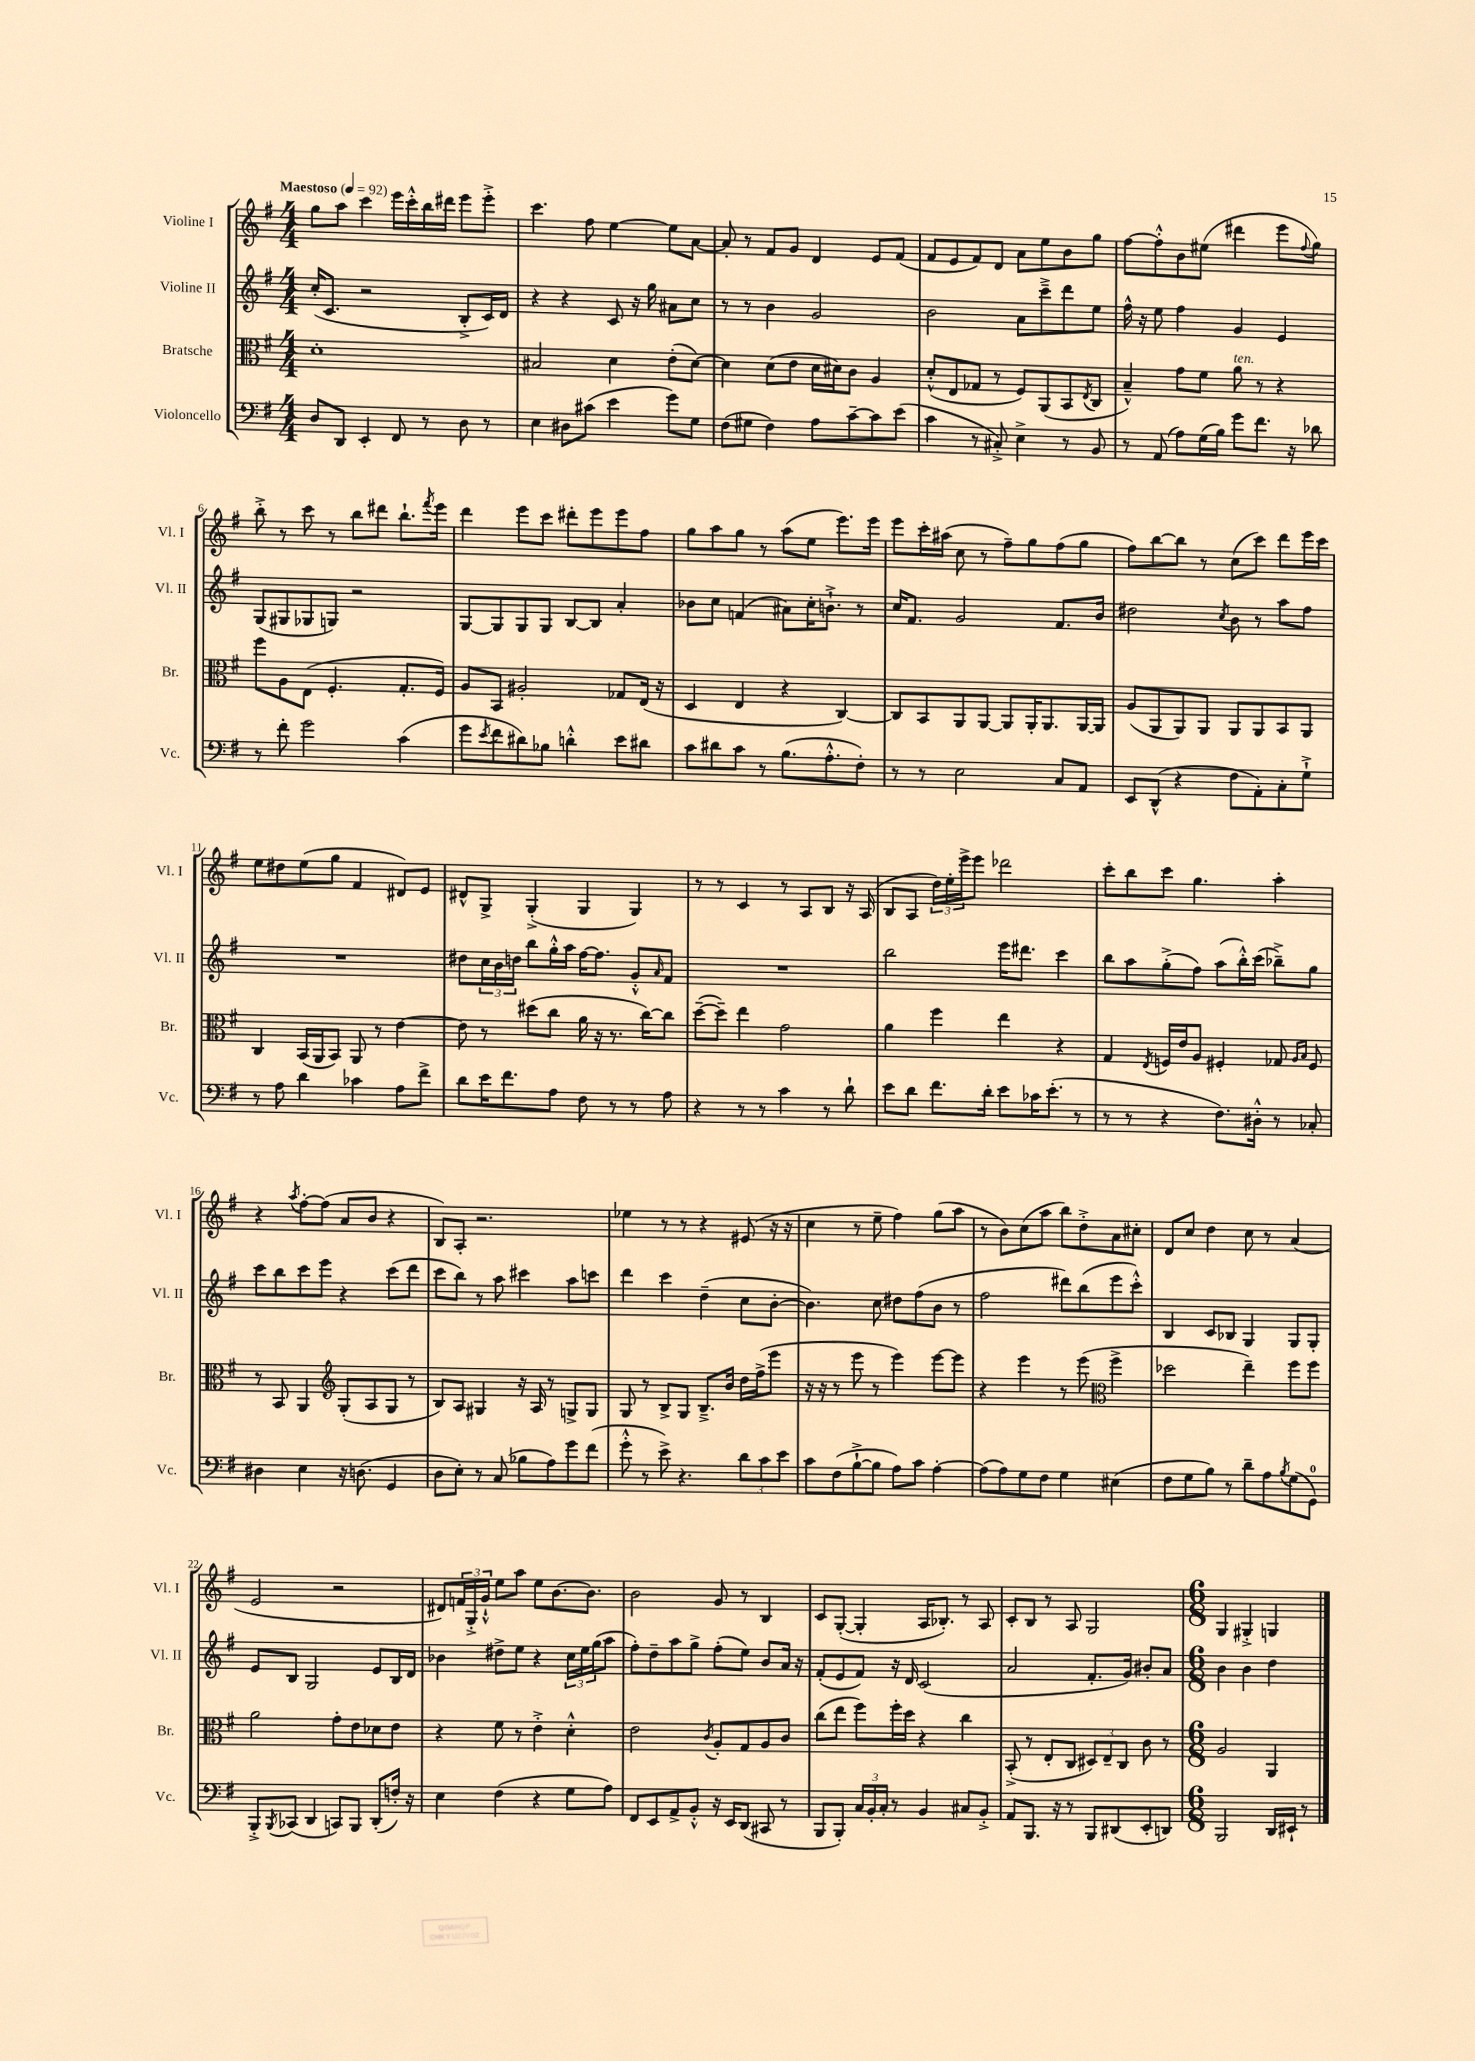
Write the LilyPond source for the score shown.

<<
\new StaffGroup <<
\new Staff = "s0" \with { instrumentName = "Violine I" shortInstrumentName = "Vl. I" } {
    \clef treble \key g \major \numericTimeSignature \time 4/4 \tempo "Maestoso" 4 = 92
    g''8 a''8 c'''4 e'''16 c'''16-.-^ b''16 dis'''16 e'''8 e'''8-.-> |
    c'''4. fis''8 e''4~ e''8 a'8~ |
    a'8-. r8 fis'8 g'8 d'4 e'8 fis'8( |
    fis'8 e'8 fis'8) d'8 a'8 e''8 b'8 g''8 |
    fis''8~ fis''8-.-^ b'8 eis''8( dis'''4 e'''8 \appoggiatura { fis''8 } g''8) |
    b''8-.-> r8 c'''8 r8 b''8 dis'''8 b''8.-! \acciaccatura { fis'''8 } e'''16 |
    d'''4 e'''8 c'''8 dis'''8-. e'''8 e'''8 fis''8 |
    g''8 a''8 g''8 r8 a''8( e''8 e'''8.) e'''16 |
    e'''8 c'''16-. ais''16( c''8 r8 fis''8--) g''8 fis''8( g''8 |
    fis''8) b''8~ b''8 r8 c''8( c'''8) d'''8 e'''16 c'''16 |
    e''8 dis''8 e''8( g''8 fis'4 dis'8) e'8 |
    dis'8-^ g8-> g4-.->( g4 g4) |
    r8 r8 c'4 r8 a8 b8 r16 a16( |
    b8 a8 \tuplet 3/2 { d''16) e''16-. e'''16-> } e'''8 des'''2 |
    c'''8-. b''8 c'''8 g''4. a''4-. |
    r4 \acciaccatura { a''8 } fis''8~-. fis''8( a'8 b'8 r4 |
    b8) a8-. r2. |
    ees''4 r8 r8 r4 eis'8( r16 r16 |
    c''4 r8 e''8-- fis''4) g''8( a''8 |
    r8 b'8) c''8( a''8 b''8) d''8-.-> a'8 cis''8-. |
    d'8 c''8 d''4 c''8 r8 a'4( |
    e'2 r2 |
    dis'8) \tuplet 3/2 { f'16 g16-.-> g'16-!-^ } e''8 a''8 e''8 b'8.~ b'8. |
    b'2 g'8 r8 b4 |
    c'8 g8~-.( g4-. a16 bes8.-.) r8 a8 |
    c'8-. b8 r8 a8 g2 |
    \numericTimeSignature \time 6/8 g4 gis4-.-> g4 \bar "|." |
}
\new Staff = "s1" \with { instrumentName = "Violine II" shortInstrumentName = "Vl. II" } {
    \clef treble \key g \major \numericTimeSignature \time 4/4
    c''16-.( c'8. r2 b8-.-> c'16) d'16 |
    r4 r4 c'8 r16 g''16 ais'8 c''8 |
    r8 r8 b'4 g'2 |
    b'2 a'8 c'''8---> d'''8 e''8 |
    fis''16-^ r16 e''8 fis''4 g'4 e'4 |
    g8( gis8 ges8 g8) r2 |
    g8~ g8 g8 g8 b8~ b8 a'4-. |
    bes'8 c''8 f'4( ais'8) c''16-. b'8.-!-> r8 |
    c''16 fis'8. g'2 fis'8. b'16 |
    dis''2 \acciaccatura { c''8 } b'8 r8 a''8 fis''8 |
    R1 |
    dis''8 \tuplet 3/2 { c''16 b'16 d''16 } b''8 g''16-.-^ a''16 fis''16~ fis''8. g'8-.-^ \grace { a'16 } fis'8 |
    R1 |
    b''2 e'''16 dis'''8. c'''4 |
    b''8 a''8 g''8-.->( fis''8) a''8( b''16-.-^) c'''16( bes''8--->) g''8 |
    c'''8 b''8 c'''8 e'''8 r4 c'''8( d'''8 |
    c'''8 b''8) r8 a''8 cis'''4 a''8 c'''8 |
    d'''4 c'''4 d''4--( c''8 b'8~-. |
    b'4.) c''8 dis''8 fis''8( b'8 r8 |
    fis''2 dis'''8) b''8( e'''8 c'''8-.-^) |
    b4 c'8 bes8 g4 g8 g8-. |
    e'8 b8 g2 e'8 b16 d'16 |
    bes'4 dis''8-> e''8 r4 \tuplet 3/2 { c''16 e''16 g''16( } a''8 |
    fis''8-.) d''8-- a''8 g''8-> fis''8-.( e''8) b'8 a'16 r16 |
    fis'8-.( e'8 fis'8) r16 d'16 c'2( |
    a'2 fis'8.-. g'16) bis'8-. a'8 |
    \numericTimeSignature \time 6/8 b'4 b'4 d''4 \bar "|." |
}
\new Staff = "s2" \with { instrumentName = "Bratsche" shortInstrumentName = "Br." } {
    \clef alto \key g \major \numericTimeSignature \time 4/4
    d'1-. |
    bis2 d'4 e'8-.( d'8~) |
    d'4 d'8( e'8 d'16 dis'16) c'8 a4 |
    d'8-.-^( e8 ges8 r8 fis8) a,8( b,8 \acciaccatura { e8 } c8 |
    b4---^) g'8 fis'8 a'8^\markup { \italic "ten." } r8 r4 |
    fis''8 a8 e8( fis4.-. g8.-. fis16) |
    a8 b,8 ais2-. ges8 e16( r16 |
    d4 e4 r4 c4~) |
    c8 b,8 a,8 a,8~ a,8 a,16-. a,8. a,16~ a,16 |
    a8( a,8 a,8) a,8 a,8 a,8 b,8 a,8 |
    c4 b,16( a,16 b,8) a,8 r8 e'4~ |
    e'8 r8 dis''8( c''8 a'16 r16 r8. c''16~) c''8 |
    d''8~--( d''8--) e''4 g'2 |
    a'4 fis''4 e''4 r4 |
    g4 \acciaccatura { e8 } f16 e'16 a8 fis4-. ges8 \grace { a16 b16 } fis8 |
    r8 b,8 a,4 \clef treble g8-.( a8 g8 r8 |
    b8) a8 gis4 r16 a16 r8 g8-> g8 |
    g8 r8 b8-> g8 b8.---> b'16 d''16 fis''16->( e'''8 |
    r16 r16 r8 e'''8 r8 e'''4) e'''8~ e'''8 |
    r4 e'''4 r8 e'''8( \clef alto fis''4-> |
    des''2 e''4--) fis''8 fis''8 |
    a'2 g'8-. e'8 des'8 e'8 |
    r4 fis'8 r8 e'4-.-> d'4-.-^ |
    e'2 \acciaccatura { c'8 } a8-. g8 a8 c'8 |
    c''8( e''8 fis''8) fis''16-. d''16 r4 c''4 |
    b,8-.->( r8 e8-. c8 \tuplet 3/2 { dis8) e8-- c8 } c'8 r8 |
    \numericTimeSignature \time 6/8 a2 a,4 \bar "|." |
}
\new Staff = "s3" \with { instrumentName = "Violoncello" shortInstrumentName = "Vc." } {
    \clef bass \key g \major \numericTimeSignature \time 4/4
    d8 d,8 e,4-. fis,8 r8 d8 r8 |
    e4 dis8 cis'8( e'4 g'8) g8 |
    fis8( gis8 fis4) a8 c'8~-- c'8 e'8( |
    c'4 r8 cis8-.->) e4-> r8 b,8 |
    r8 a,8( a8) g16( b16) g'8 fis'8. r16 des'8 |
    r8 fis'8-. g'2 c'4( |
    g'8 \acciaccatura { e'8 } fis'8 dis'8) bes8 d'4-.-^ e'8 dis'8 |
    c'8 dis'8 c'8 r8 b8.( a8.-.-^ fis8-.) |
    r8 r8 e2 c8 a,8 |
    e,8 d,8-^( r4 fis8 a,8-.) c8-. g8-!-> |
    r8 a8 d'4 ces'4 a8 fis'8-> |
    d'8 e'16 fis'8. a8 fis8 r8 r8 a8 |
    r4 r8 r8 c'4 r8 d'8-! |
    e'8 d'8 fis'8. d'16-. e'8 ces'16 e'8.-.( r8 |
    r8 r8 r4 fis8.) dis16-.-^ r8 ces8-. |
    dis4 e4 r16 d8.( g,4 |
    d8 e8-.) r8 c8( bes8 a8) g'8 fis'8( |
    g'8-.-^ r8 e'8->) r4. \tuplet 3/2 { d'8 c'8 e'8 } |
    c'8 fis8( b8~-!-> b8 a8) c'8 a4~-. |
    a8( a8) g8 fis8 g4 eis4( |
    fis8 g8 b8) r8 d'8-- a8 \acciaccatura { b8 } g8( g,8-0) |
    b,,8-.-> \acciaccatura { b,,8 } ces,8( d,4 c,8) b,,8 d,8-.( f16-.) r16 |
    e4 fis4( r4 g8 a8) |
    fis,8 e,8 a,8-> b,8-.-^ r16 e,16 d,8( cis,8 r8 |
    b,,8 b,,8-.) \tuplet 3/2 { c16 b,16-. c16-. } r8 b,4 cis8 b,8-.-> |
    a,8 b,,8. r16 r8 b,,8 dis,8( e,8-. d,8) |
    \numericTimeSignature \time 6/8 b,,2 d,16 eis,16-! r8 \bar "|." |
}
>>
>>
